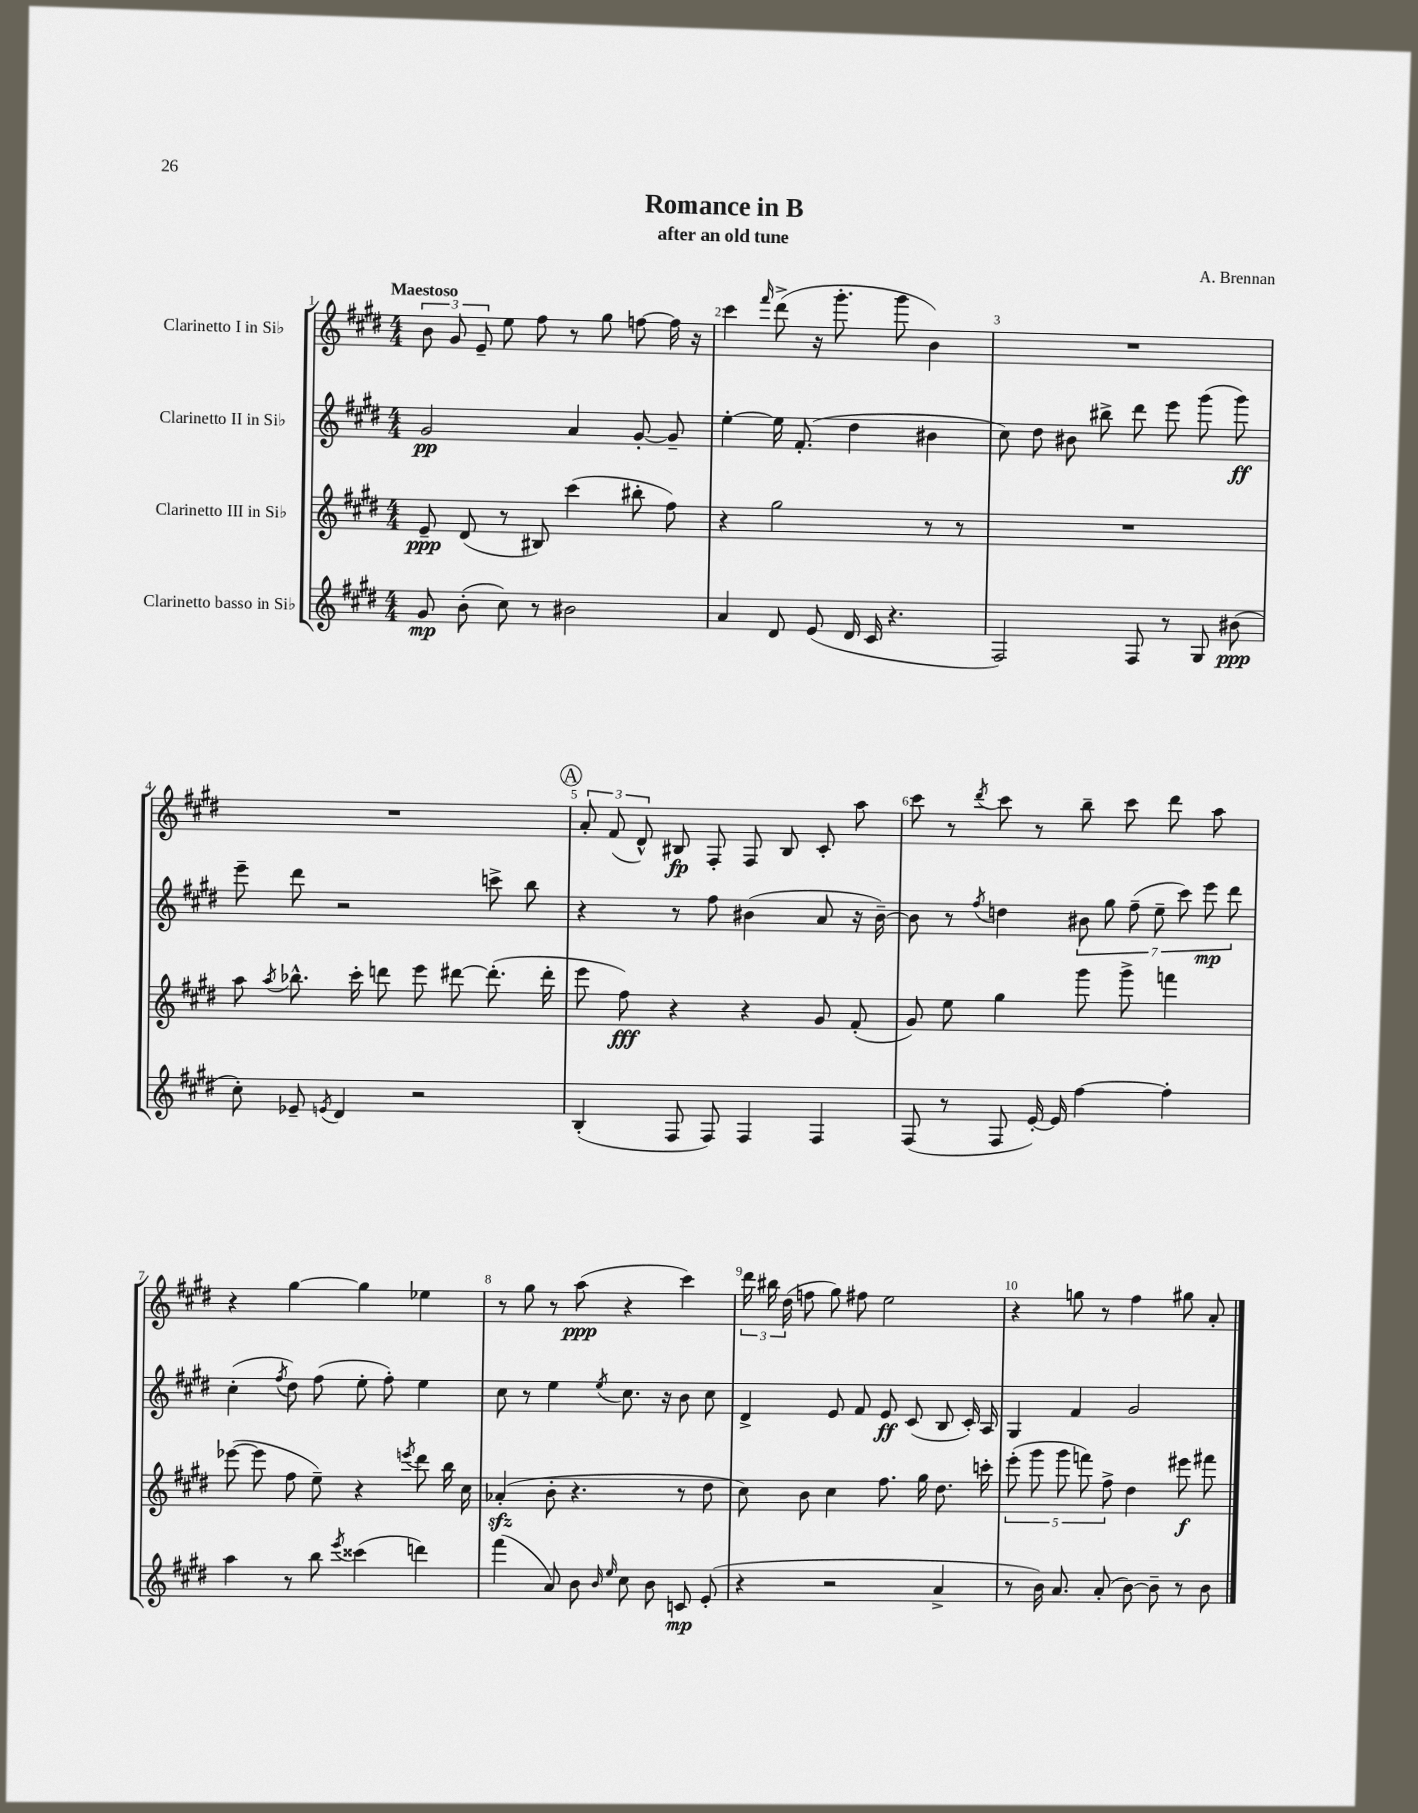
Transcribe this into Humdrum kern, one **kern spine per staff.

**kern	**kern	**kern	**kern
*staff4	*staff3	*staff2	*staff1
*clefG2	*clefG2	*clefG2	*clefG2
*k[f#c#g#d#]	*k[f#c#g#d#]	*k[f#c#g#d#]	*k[f#c#g#d#]
*M4/4	*M4/4	*M4/4	*M4/4
8g#	8e~	2g#	12b
.	.	.	12g#
(8b'	(8d#	.	.
.	.	.	12e~
8cc#)	8r	.	8ee
8r	8B#)	.	8ff#
2b#	(4ccc#	4a	8r
.	.	.	8gg#
.	8bb#'	[8g#'	[8ff
.	8ff#)	8g#~]	16ff]
.	.	.	16r
=	=	=	=
4a	4r	[4ee'	4ccc#
.	.	.	16qqfff#
8d#	2gg#	16ee]	(8ddd#^
.	.	(8.f#'	.
(8e	.	.	16r
.	.	.	8.ggg#'
16d#	.	4dd#	.
16c#	.	.	.
4.r	.	.	8ggg#
.	8r	4b#	4b)
.	8r	.	.
=	=	=	=
2F#)	1r	8cc#)	1r
.	.	8dd#	.
.	.	8b#	.
.	.	8bb#^	.
8F#	.	8ddd#	.
8r	.	8eee	.
8G#	.	(8ggg#	.
(8b#	.	8ggg#)	.
=	=	=	=
8cc#')	8aa	8eee~	1r
.	8qaa	.	.
8e-~	8.bb-^^	8ddd#	.
8qe	.	.	.
4d#	.	2r	.
.	16ccc#'	.	.
.	8ddd	.	.
2r	8eee	.	.
.	[8ddd#	.	.
.	(8.ddd#']	8ccc^	.
.	.	8bb	.
.	16ddd#'	.	.
=	=	=	=
(4B'	8eee	4r	12a'
.	.	.	(12f#
.	8ff#)	.	.
.	.	.	12d#^^)
8F#	4r	8r	8B#
8F#)	.	8ff#	8F#'
4F#	4r	(4b#	8F#
.	.	.	8B#
4F#	8g#	8a	8c#'
.	(8f#'	16r	8aa
.	.	[16b#~)	.
=	=	=	=
(8F#	8g#)	8b#]	8ccc#
8r	8ee	8r	8r
.	.	8qff#	8qddd#
8F#	4gg#	4dd	8ccc#
[16e')	.	.	8r
16e]	.	.	.
[4ff#	8ggg#	14b#	8bb~
.	.	14gg#	.
.	8ggg#^	.	8ccc#
.	.	(14ff#~	.
.	.	14ee~	.
4ff#']	4fff	.	8ddd#
.	.	14ccc#)	.
.	.	14eee	.
.	.	.	8aa
.	.	14ddd#	.
=	=	=	=
4aa	([8eee-	(4cc#'	4r
.	8eee-]	.	.
.	.	8qff#	.
8r	8ff#	8dd#)	[4gg#
8bb	8ee~)	(8ff#	.
8qeee	.	.	.
(4ccc##	4r	8ee'	4gg#]
.	.	8ff#')	.
.	8qeee	.	.
4ddd)	8ddd#	4ee	4ee-
.	16bb	.	.
.	16cc#	.	.
=	=	=	=
(4fff#	(4a-'	8cc#	8r
.	.	8r	8gg#
8a)	8b'	4ee	8r
8b	4.r	.	(8aa
16qqb	.	.	.
16qqee	.	8qee	.
8cc#	.	8.cc#	4r
8b	.	.	.
.	.	16r	.
8c	8r	8b	4ccc#)
(8e'	8dd#	8cc#	.
=	=	=	=
4r	8cc#)	4d#^	24ddd#
.	.	.	24bb#
.	.	.	(24dd#
.	8b	.	8ff
2r	4cc#	8e	8gg#)
.	.	8f#	8ff#
.	8.ff#	8e	2ee
.	.	(8c#	.
.	16gg#	.	.
4a^	8.dd#	8B	.
.	.	16c#')	.
.	16ccc'	16A	.
=	=	=	=
8r	(10eee'	4G#	4r
.	10ggg#	.	.
16b)	.	.	.
8.a	.	.	.
.	10ggg#	.	.
.	.	4f#	8gg
.	10fff)	.	.
(8a'	.	.	8r
.	10ff#^	.	.
[8b)	4dd#	2g#	4ff#
8b~]	.	.	.
8r	8eee#	.	8gg#
8b	8fff#	.	8a'
==	==	==	==
*-	*-	*-	*-
